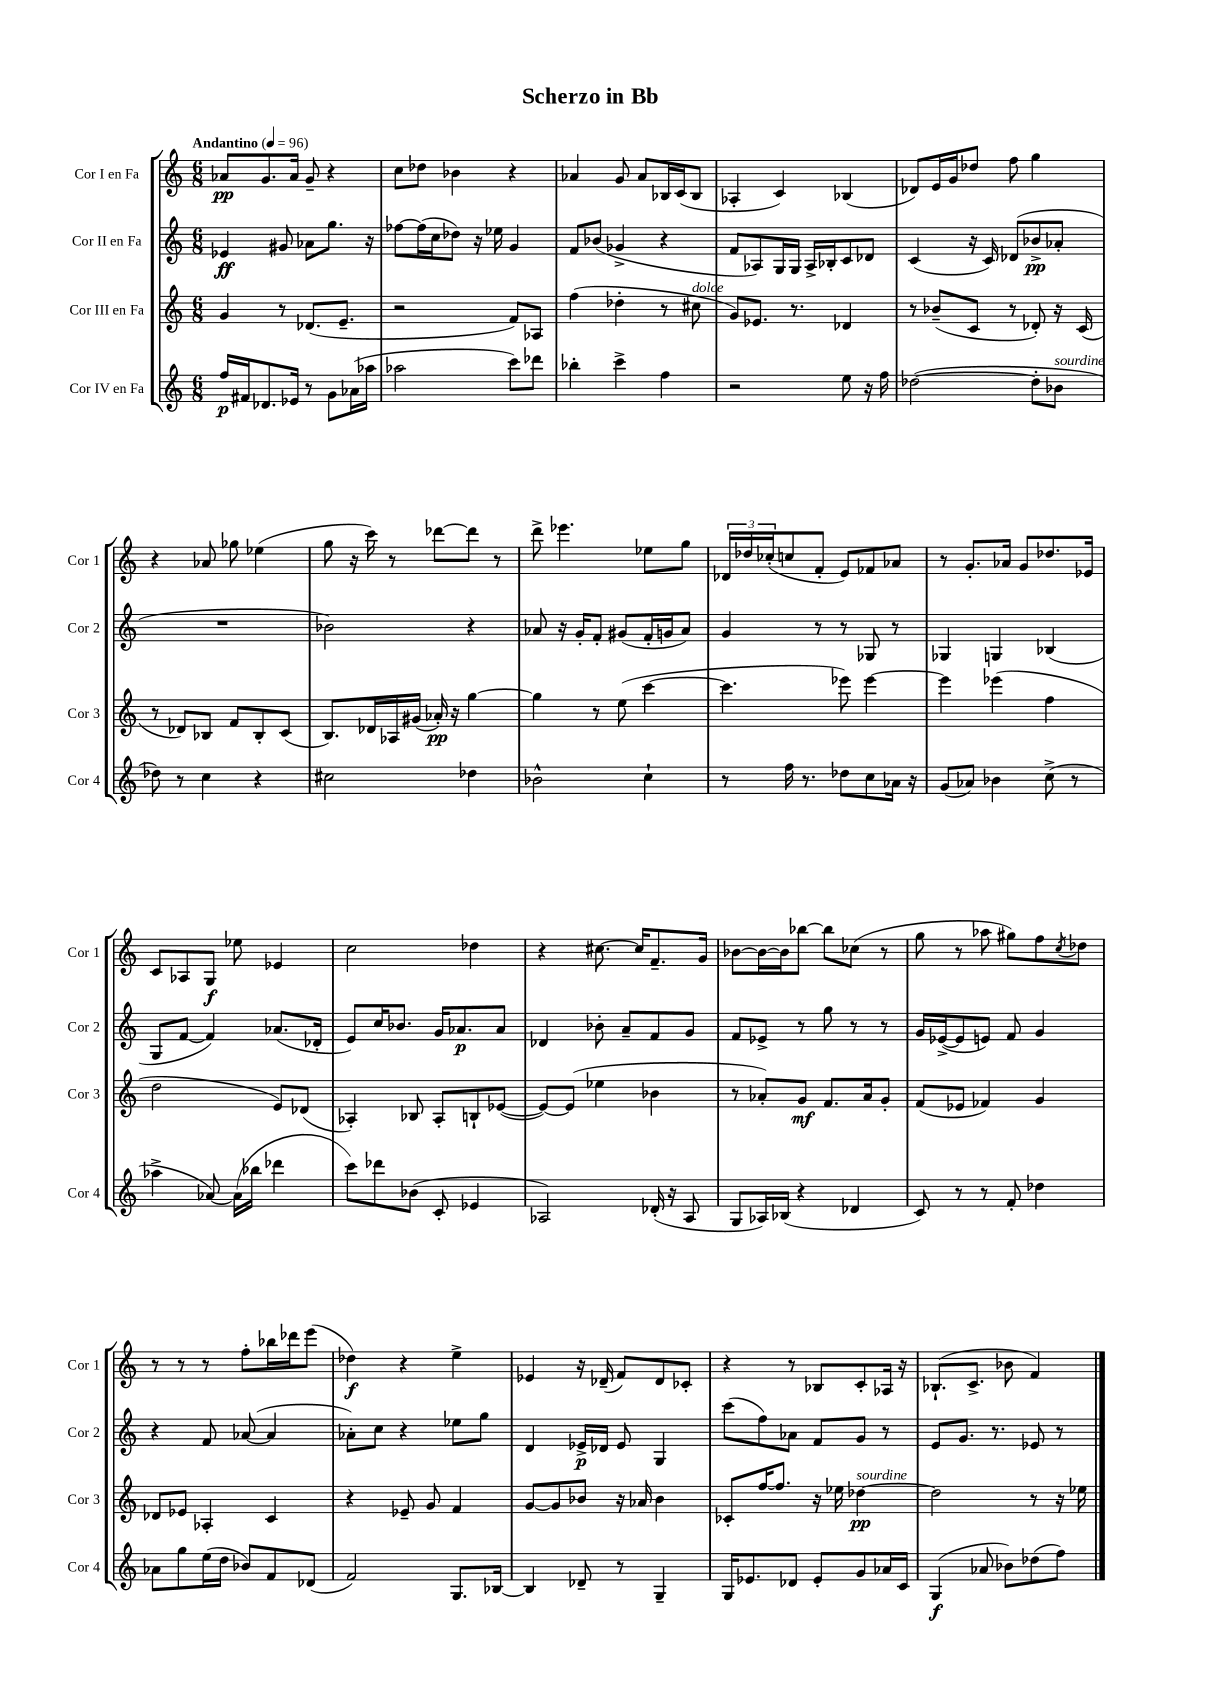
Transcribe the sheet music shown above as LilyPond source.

\header { title = "Scherzo in Bb" }
<<
\new StaffGroup <<
\new Staff = "s0" \with { instrumentName = "Cor I en Fa" shortInstrumentName = "Cor 1" } {
    \clef treble \key c \major \numericTimeSignature \time 6/8 \tempo "Andantino" 4 = 96
    aes'8\pp g'8. aes'16 g'8-- r4 |
    c''8 des''8 bes'4 r4 |
    aes'4 g'8 aes'8 bes16 c'16( bes8 |
    aes4-. c'4) bes4( |
    des'8) e'16 g'16 des''8 f''8 g''4 |
    r4 aes'8 ges''8 ees''4( |
    g''8 r16 c'''16) r8 des'''8~ des'''8 r8 |
    d'''8-> ees'''4. ees''8 g''8 |
    \tuplet 3/2 { des'16 des''16 ces''16-.( } c''8 f'8-. e'8) fes'8 aes'8 |
    r8 g'8.-. aes'16 g'8 des''8. ees'16 |
    c'8 aes8 g8\f ees''8 ees'4 |
    c''2 des''4 |
    r4 cis''8.~ cis''16 f'8.-- g'16 |
    bes'8~ bes'16~ bes'16 bes''8~ bes''8 ces''8( r8 |
    g''8 r8 aes''8 gis''8) f''8 \acciaccatura { c''8 } des''8 |
    r8 r8 r8 f''8-. bes''16 des'''16 e'''8( |
    des''4\f) r4 e''4-> |
    ees'4 r16 des'16--( f'8) des'8 ces'8-. |
    r4 r8 bes8 c'8-. aes16 r16 |
    bes8.-!( c'8.-> bes'8 f'4) \bar "|." |
}
\new Staff = "s1" \with { instrumentName = "Cor II en Fa" shortInstrumentName = "Cor 2" } {
    \clef treble \key c \major \numericTimeSignature \time 6/8
    ees'4\ff gis'8 aes'8 g''8. r16 |
    fes''8~ fes''16( c''16 des''8) r16 ees''16 g'4 |
    f'8 bes'8( ges'4-> r4 |
    f'8 aes8) g16 g16 aes16-> bes16-. c'8 des'8 |
    c'4( r16 c'16) des'8( bes'8->\pp aes'8-. |
    R2. |
    bes'2) r4 |
    aes'8 r16 g'16-. f'8-. gis'8( f'16-. g'16 aes'8) |
    g'4 r8 r8 ges8 r8 |
    ges4 g4 bes4( |
    g8 f'8~ f'4) aes'8.( des'16-. |
    e'8) c''16 bes'8. g'16 aes'8.\p aes'8 |
    des'4 bes'8-. a'8-- f'8 g'8 |
    f'8 ees'8-> r8 g''8 r8 r8 |
    g'16 ees'16~->( ees'8 e'8) f'8 g'4 |
    r4 f'8 aes'8~( aes'4 |
    aes'8-.) c''8 r4 ees''8 g''8 |
    d'4 ees'16->\p des'16 ees'8 g4 |
    c'''8( f''8) aes'8 f'8 g'8 r8 |
    e'8 g'8. r8. ees'8 r8 \bar "|." |
}
\new Staff = "s2" \with { instrumentName = "Cor III en Fa" shortInstrumentName = "Cor 3" } {
    \clef treble \key c \major \numericTimeSignature \time 6/8
    g'4 r8 des'8.( e'8.-- |
    r2 f'8) aes8 |
    f''4( des''4-. r8 cis''8^\markup { \italic "dolce" } |
    g'8) ees'8. r8. des'4 |
    r8 bes'8--( c'8 r8 des'8-.) r16 c'16( |
    r8 des'8) bes8 f'8 bes8-. c'8( |
    b8.) des'16 aes16 gis'16( aes'16-.\pp) r16 g''4~ |
    g''4 r8 e''8( c'''4~ |
    c'''4. ees'''8) ees'''4~ |
    ees'''4 ees'''4( f''4 |
    d''2 e'8) des'8( |
    aes4-.) bes8 aes8-. b8-! ees'8~( |
    ees'8~) ees'8( ees''4 bes'4 |
    r8 aes'8-.) g'8\mf f'8. aes'16 g'8-. |
    f'8( ees'8 fes'4) g'4 |
    des'8 ees'8 aes4-. c'4 |
    r4 ees'8-- g'8 f'4 |
    g'8~ g'8 bes'8 r16 aes'16 bes'4 |
    ces'8-. f''16~ f''8. r16 ees''16 des''4~\pp^\markup { \italic "sourdine" } |
    des''2 r8 r16 ees''16 \bar "|." |
}
\new Staff = "s3" \with { instrumentName = "Cor IV en Fa" shortInstrumentName = "Cor 4" } {
    \clef treble \key c \major \numericTimeSignature \time 6/8
    f''16\p fis'16 des'8. ees'16 r8 g'8 aes'16( aes''16 |
    aes''2 c'''8) des'''8 |
    bes''4-. c'''4-> f''4 |
    r2 e''8 r16 f''16 |
    des''2~( des''8-. bes'8^\markup { \italic "sourdine" } |
    des''8) r8 c''4 r4 |
    cis''2 des''4 |
    bes'2-^ c''4-! |
    r8 f''16 r8. des''8 c''8 aes'16 r16 |
    g'8( aes'8) bes'4 c''8->( r8 |
    aes''4-> aes'8~) aes'16( bes''16 des'''4 |
    c'''8) des'''8 bes'8( c'8-. ees'4 |
    aes2) des'16-.( r16 aes8 |
    g8 aes16) bes16( r4 des'4 |
    c'8) r8 r8 f'8-. des''4 |
    aes'8 g''8 e''16( d''16 bes'8) f'8 des'8( |
    f'2) g8. bes16~ |
    bes4 des'8-- r8 g4-- |
    g16 ees'8. des'8 ees'8-. g'8 aes'16 c'16 |
    g4\f( aes'8 bes'8) des''8( f''8) \bar "|." |
}
>>
>>
\layout { \context { \Score \remove "Bar_number_engraver" } }
